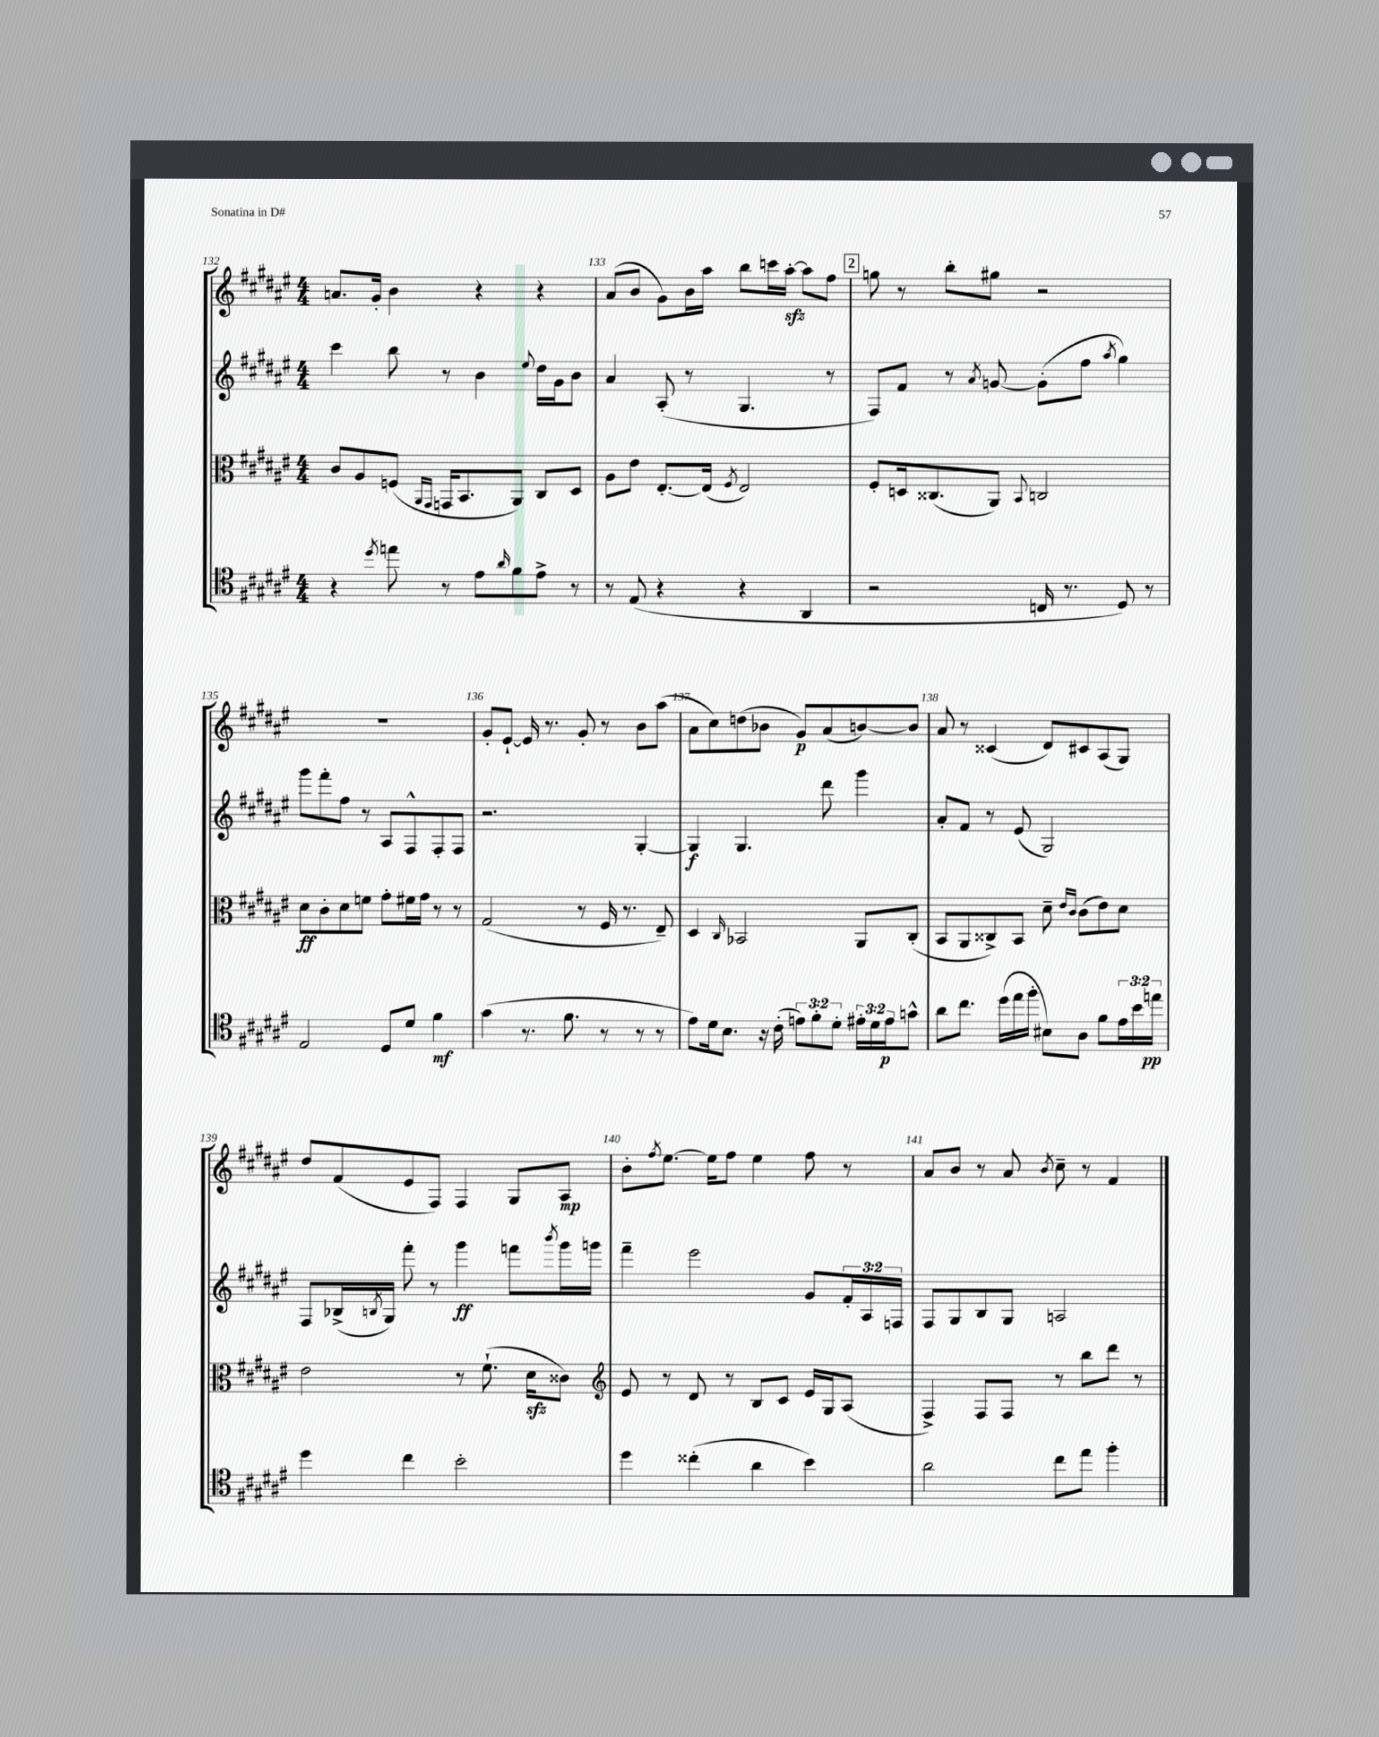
<<
\new StaffGroup <<
\new Staff = "s0" {
    \clef treble \key fis \major \numericTimeSignature \time 4/4
    a'8. gis'16-. b'4 r4 r4 |
    ais'8( b'8 gis'8) b'16 ais''16 b''8 c'''16 ais''16~-.\sfz ais''8 fis''8 |
    \mark \markup { \box "2" } g''8 r8 b''8-. gis''8 r2 |
    R1 |
    gis'8-. eis'8~-! eis'16 r8. gis'8-. r8 b'8 ais''8( |
    ais'8 cis''8) d''8( bes'8 gis'8\p) ais'8( b'8~) b'8 |
    ais'8 r8 cisis'4( dis'8) cis'8 ais8( gis8) |
    dis''8 fis'8( eis'8 fis8) fis4 gis8 ais8\mp |
    b'8-. \acciaccatura { fis''8 } eis''8.~ eis''16 fis''8 eis''4 fis''8 r8 |
    ais'8 b'8 r8 ais'8 \acciaccatura { b'8 } cis''8-- r8 fis'4 \bar "|." |
}
\new Staff = "s1" {
    \clef treble \key fis \major \numericTimeSignature \time 4/4 \override Staff.TupletNumber.text = #tuplet-number::calc-fraction-text
    cis'''4 b''8 r8 b'4 \appoggiatura { eis''8 } dis''16 gis'16 b'8 |
    ais'4 ais8-.( r8 gis4. r8 |
    \mark \markup { \box "2" } fis8) fis'8 r8 \acciaccatura { ais'8 } g'8~ g'8-.( fis''8 \acciaccatura { ais''8 } gis''4) |
    gis'''8 fis'''8-. fis''8 r8 ais8 fis8-^ fis8-. fis8 |
    r2. gis4~-. |
    gis4\f gis4. dis'''8 gis'''4 |
    ais'8-. fis'8 r8 eis'8( gis2) |
    fis8 bes16->( \acciaccatura { b8 } gis16) fis'''8-. r8 gis'''4\ff f'''8 \acciaccatura { b'''8 } gis'''16 g'''16 |
    fis'''4-- eis'''2 gis'8 \tuplet 3/2 { fis'16-. ais16 f16 } |
    fis8 gis8 b8 gis8 a2 \bar "|." |
}
\new Staff = "s2" {
    \clef alto \key fis \major \numericTimeSignature \time 4/4
    cis'8 ais8 f8( \grace { ais,16 gis,16 } g,16 b,8. ais,8) cis8 dis8 |
    ais8 eis'8 eis8.~-. eis16( \acciaccatura { fis8 } eis2) |
    \mark \markup { \box "2" } fis8-. d16 cisis8.( ais,8) \appoggiatura { b,8 } c2 |
    dis'8\ff cis'8-. dis'8 f'8 gis'8-. fis'16 gis'16 r8 r8 |
    gis2( r8 fis16 r8. eis8--) |
    dis4 \grace { cis16 } bes,2 ais,8 cis8-.( |
    b,8 ais,8 cisis8->) b,8 dis'8-- \grace { eis'16 cis'16 } cis'8( eis'8) dis'8 |
    eis'2 r8 fis'8.-!( dis'16\sfz cisis'8) |
    \clef treble eis'8 r8 dis'8 r8 b8 cis'8 eis'16 gis16 ais8( |
    fis4->) fis8 fis8 r8 b''8 dis'''8 r8 \bar "|." |
}
\new Staff = "s3" {
    \clef tenor \key fis \major \numericTimeSignature \time 4/4 \override Staff.TupletNumber.text = #tuplet-number::calc-fraction-text
    r4 \acciaccatura { dis''8 } e''8 r8 eis'8 \grace { ais'16 } fis'8 eis'8-> r8 |
    r8 eis8( r4 r4 ais,4 |
    \mark \markup { \box "2" } r2 c16 r8. dis8) r8 |
    eis2 dis8 dis'8 fis'4\mf |
    gis'4( r8. fis'8. r8 r8 r8 |
    eis'8) dis'16 b8. r16 cis'16-.( \tuplet 3/2 { e'8) fis'8-. dis'8-. } \tuplet 3/2 { eis'16-. dis'16 eis'16\p } g'8-^ |
    ais'8 cis''8. dis''16( eis''16 fis''16-. bis8) ais8 fis'8 \tuplet 3/2 { eis'16 b'16 e''16\pp } |
    dis''4 cis''4 b'2-. |
    dis''4 cisis''4-.( ais'4 b'4) |
    ais'2 cis''8 eis''8 fis''4-. \bar "|." |
}
>>
>>
\layout { \context { \Score currentBarNumber = #132 \override BarNumber.break-visibility = ##(#f #t #t) barNumberVisibility = #all-bar-numbers-visible } }
